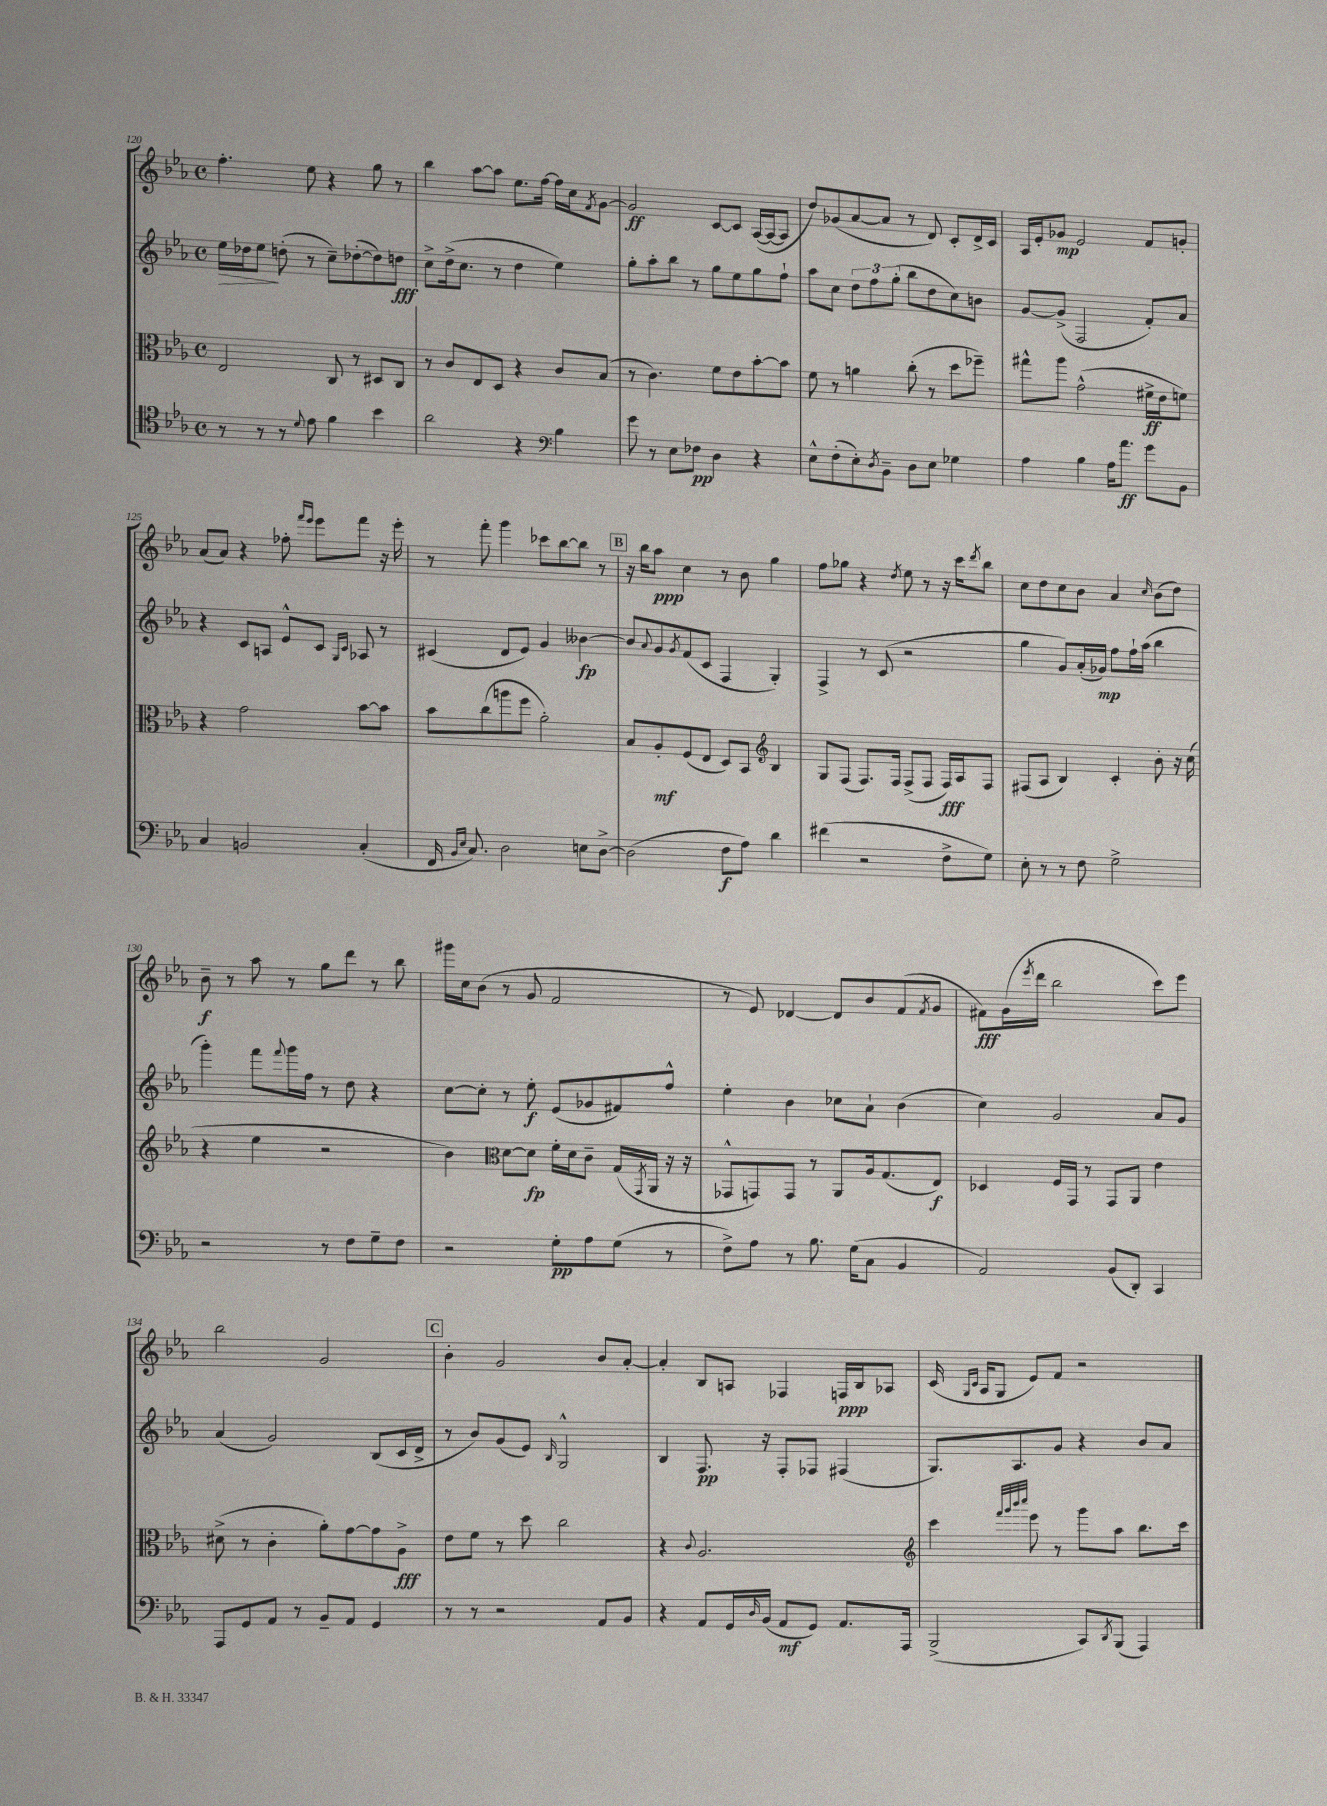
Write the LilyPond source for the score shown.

<<
\new StaffGroup <<
\new Staff = "s0" {
    \clef treble \key ees \major \defaultTimeSignature \time 4/4
    f''4.-. ees''8 r4 g''8 r8 |
    bes''4 aes''8~ aes''8 ees''8. f''16~ f''16 c''16 \acciaccatura { f'8 } g'8~ |
    g'2\ff c'8~ c'8 aes16~( aes16~ aes8 |
    d''8) ges'8( aes'8~ aes'8 r8 d'8) c'8-. d'16-> c'16 |
    aes16 ees'16-. ges'8\mp ees'2 f'8 g'8-. |
    aes'8( aes'8) r4 fes''8-. \grace { f'''16 ees'''16 } ees'''8 f'''8 r16 ees'''16-. |
    r8 f'''8-. g'''4 ces'''8 bes''8~ bes''8 r8 |
    \mark \markup { \box "B" } r16 bes''16 aes''8\ppp c''4 r8 bes'8 g''4 |
    f''8 ges''8 r4 \acciaccatura { d''8 } ees''8 r8 r16 c'''16 \acciaccatura { d'''8 } bes''8 |
    c''8 d''8 c''8 bes'8 aes'4 \grace { c''16 } bes'8( d''8) |
    bes'8--\f r8 aes''8 r8 g''8 d'''8 r8 bes''8 |
    gis'''16 c''16 bes'8( r8 g'8 f'2 |
    r8 ees'8) des'4~ des'8 bes'8 f'8( \acciaccatura { f'8 } g'8 |
    fis'8\fff) g'16( \acciaccatura { ees'''8 } d'''16 bes''2 c'''8) ees'''8 |
    bes''2 g'2 |
    \mark \markup { \box "C" } bes'4-. g'2 bes'8 aes'8~-. |
    aes'4-. bes8 a8 fes4 f16\ppp bes16 aes8 |
    c'16( \grace { g16 c'16 } aes16 g8 ees'8) f'8 r2 \bar "|." |
}
\new Staff = "s1" {
    \clef treble \key ees \major \defaultTimeSignature \time 4/4
    ees''16\> des''16 ees''8\! d''8-.( r8 c''8--) des''8~-.( des''8) d''8\fff |
    c''8-> d''16->( c''8. r8 d''4 ees''4) |
    g''8-. aes''8-. bes''8 r8 g''8 ees''8 g''8 f''8-! |
    aes''8 c''8 \tuplet 3/2 { d''8 f''8 g''8-.( } bes''8 d''8 c''8) b'8 |
    g'8~ g'8->( f2 f'8-.) aes'8 |
    r4 c'8 a8 ees'8-^ c'8 \grace { g16 c'16 } aes8 r8 |
    cis'4( d'8 ees'8) g'4 beses'4~\fp |
    \mark \markup { \box "B" } beses'8 \appoggiatura { aes'8 } g'8 \acciaccatura { g'8 } f'8( c'8 f4 g4-.) |
    f4-> r8 c'8( r2 |
    g''4 g'8) aes'16-.( ges'16\mp) f''8 f''16-! aes''16( bes''4 |
    g'''4-.) f'''8 \appoggiatura { f'''8 } g'''16 f''16 r8 d''8 r4 |
    c''8~ c''8-. r8 ees''8-.\f ees'8( ges'8 fis'8) f''8-^ |
    ees''4-. bes'4 ces''8 aes'8-! bes'4( |
    c''4) g'2 aes'8 g'8 |
    aes'4( g'2) bes8( c'16 d'16-> |
    \mark \markup { \box "C" } r8 bes'8) g'8( ees'8) \grace { bes16 } g2-^ |
    bes4 f8.\pp r16 f8-. fes8 fis4( |
    g8.) aes8. g'8 r4 bes'8 aes'8 \bar "|." |
}
\new Staff = "s2" {
    \clef alto \key ees \major \defaultTimeSignature \time 4/4
    ees2 c8 r8 dis8 c8 |
    r8 c'8 ees8 d8 r4 c'8 bes8( |
    r8 c'4.) f'8 ees'8 bes'8~-. bes'8 |
    f'8 r8 a'4 c''8-.( r8 d''8 fes''8--) |
    gis''8-^ aes''8 g'2-^( fis'16->\ff ees'16 f'8) |
    r4 g'2 bes'8~ bes'8 |
    bes'8 c''8( a''8 f''8 aes'2-.) |
    \mark \markup { \box "B" } bes8 aes8-.\mf f8( ees8 d8) bes,8 \clef treble bes4 |
    g8 f8( f8.) f16 f8->( f8 f16\fff) aes16 f8 |
    fis8( aes8 bes4) c'4-. bes'8-. r16 c''16( |
    r4 ees''4 r2 |
    bes'4) \clef alto d'8~ d'8\fp f'16-. d'16 c'8-- g16( \acciaccatura { g,8 } aes,16 r16 r16 |
    ges,8-^ g,8) g,8 r8 aes,8 aes16 g8.( ees8\f) |
    des4 f16 g,16 r8 g,8 aes,8 ees'4 |
    dis'8->( r8 c'4-. aes'8-.) g'8~ g'8 aes8->\fff |
    \mark \markup { \box "C" } ees'8 f'8 r8 d''8 c''2 |
    r4 \appoggiatura { c'8 } aes2. |
    \clef treble c'''4 \grace { f'''32 g'''32 bes'''32 c''''32 } ees'''8 r8 g'''8 aes''8 bes''8. c'''16 \bar "|." |
}
\new Staff = "s3" {
    \clef tenor \key ees \major \defaultTimeSignature \time 4/4
    r8 r8 r8 \appoggiatura { d'8 } ees'8 f'4 bes'4 |
    aes'2 r4 \clef bass bes4 |
    g'8 r8 ees8 fes8\pp d4 r4 |
    ees8-^ f8-.( ees8-.) \acciaccatura { d8 } bes,8-- d8 ees8 ges4 |
    aes4 bes4 aes16 aes'8.\ff g'8 bes,8 |
    c4 b,2 c4-.( |
    f,16 \grace { bes,16 ees16 } c8.) d2 e8 d8~-> |
    \mark \markup { \box "B" } d2( f8\f aes8) d'4 |
    fis'4( r2 f8-> g8) |
    ees8-. r8 r8 f8 g2-> |
    r2 r8 f8 g8-- f8 |
    r2 g8-.\pp aes8 g8( r8 |
    f8->) aes8 r8 bes8. g16( c8 bes,4 |
    aes,2) bes,8( d,8-.) c,4 |
    aes,,8 g,8 aes,8 r8 bes,8-- aes,8 g,4 |
    \mark \markup { \box "C" } r8 r8 r2 aes,8 bes,8 |
    r4 aes,8 g,16 \grace { d16 } bes,16( aes,8\mf g,8) aes,8. aes,,16 |
    bes,,2->( c,8) \acciaccatura { d,8 } bes,,8( aes,,4) \bar "|." |
}
>>
>>
\layout { \context { \Score currentBarNumber = #120 } }
